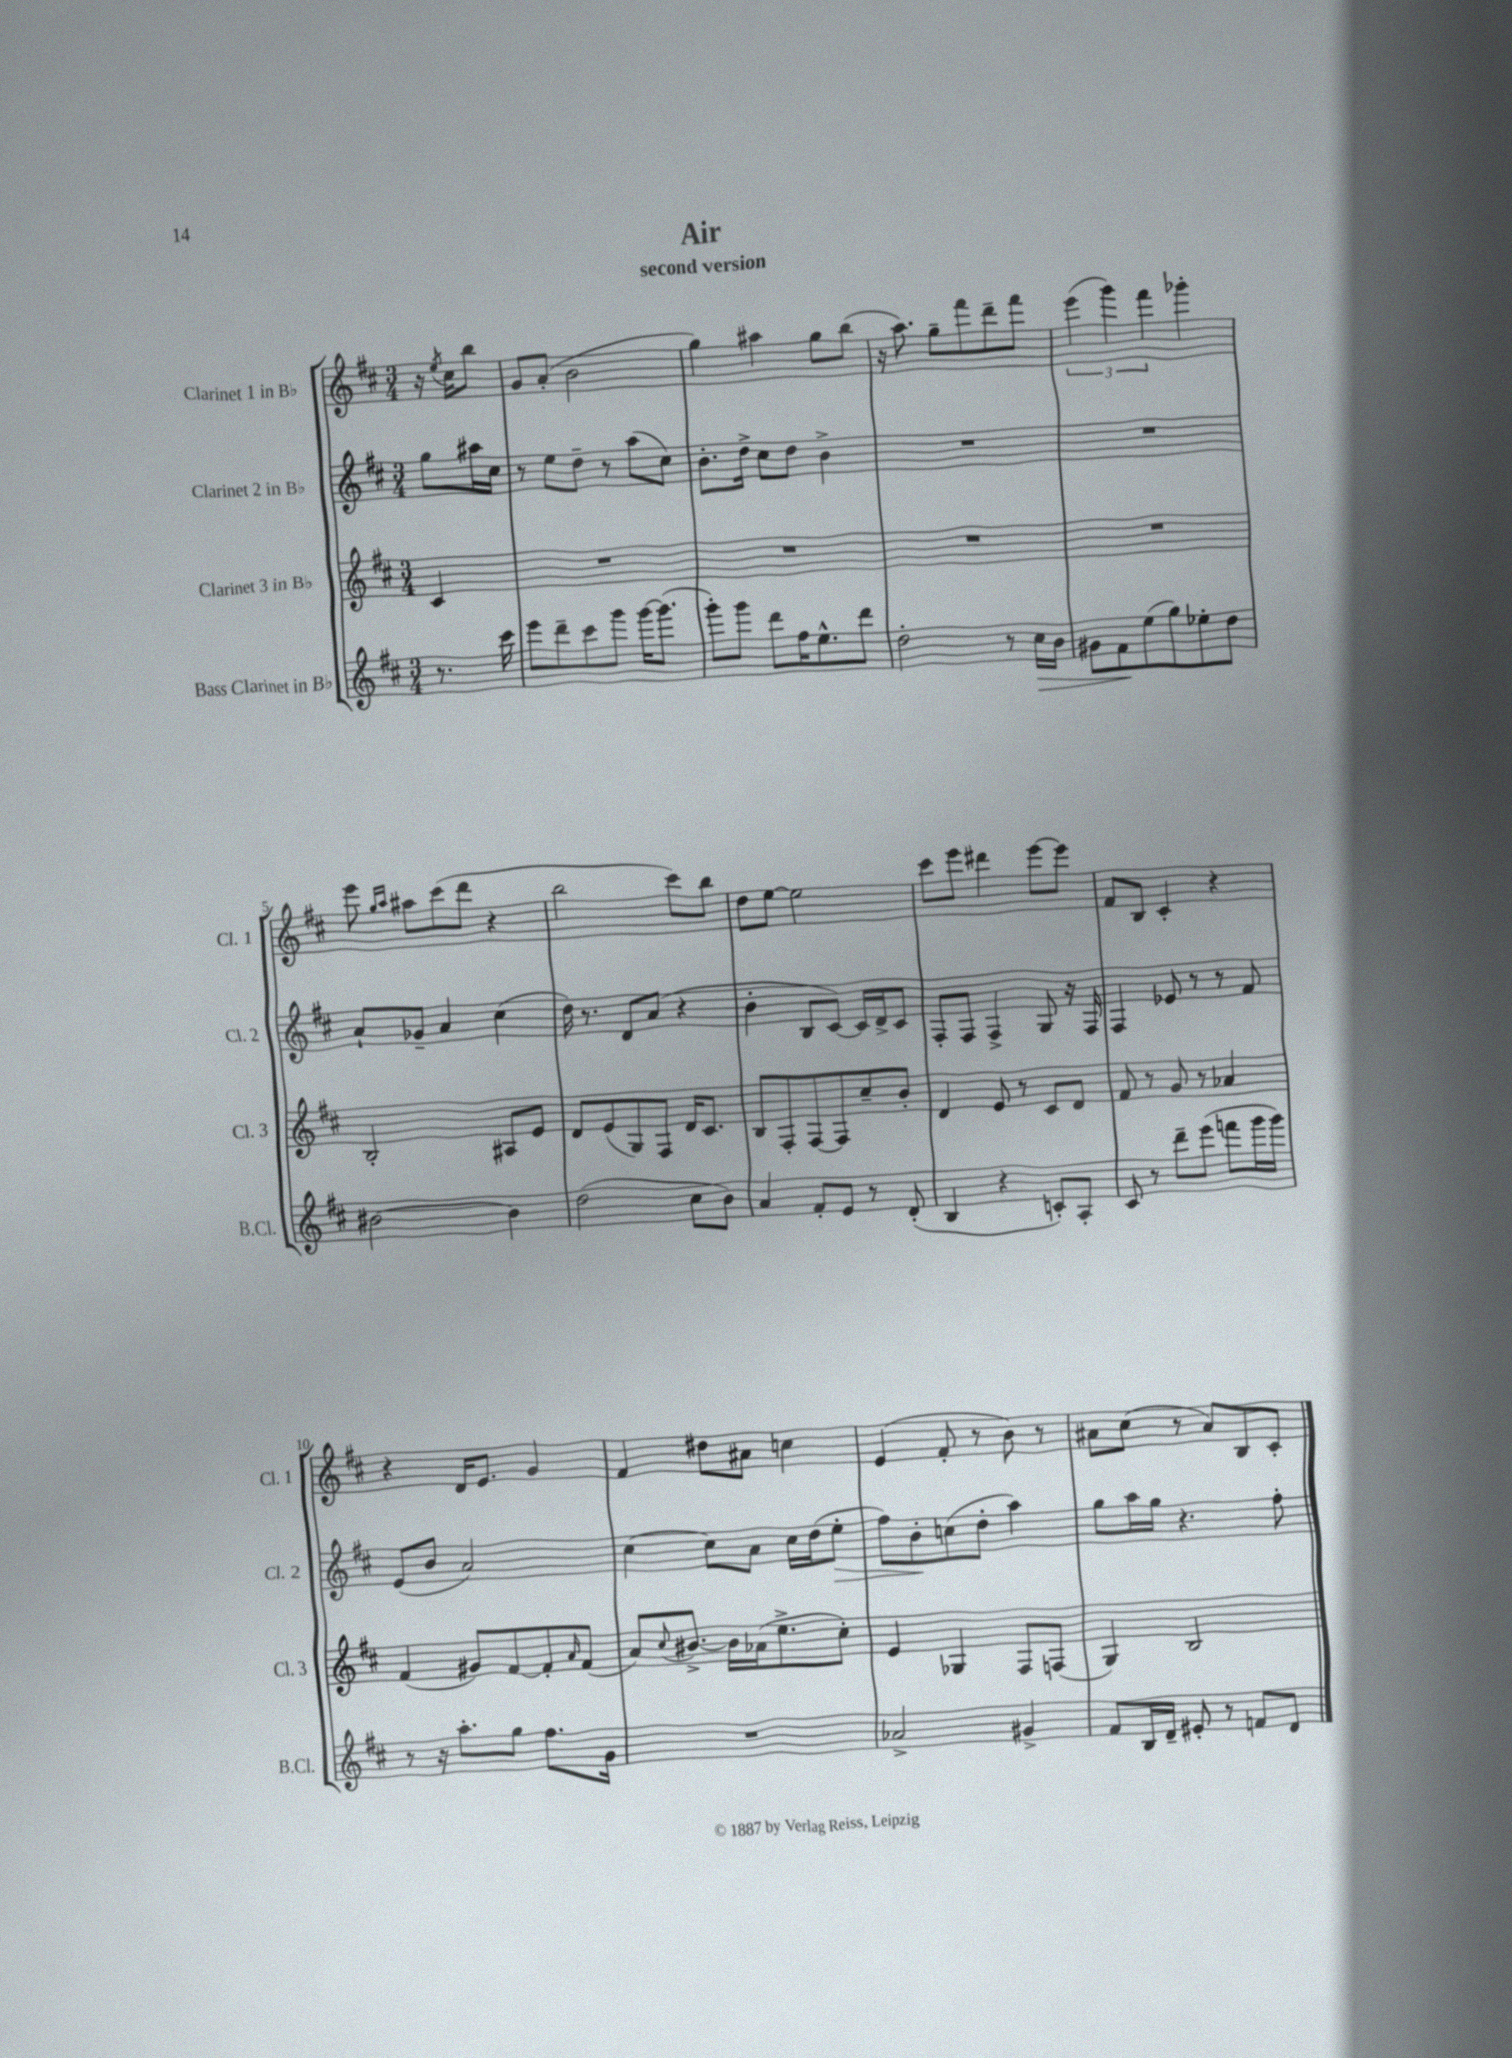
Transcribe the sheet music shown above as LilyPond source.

\header { title = "Air" subtitle = "second version" }
<<
\new StaffGroup <<
\new Staff = "s0" \with { instrumentName = "Clarinet 1 in Bb" shortInstrumentName = "Cl. 1" } {
    \clef treble \key d \major \numericTimeSignature \time 3/4 \partial 4
    r16 \acciaccatura { e''8 } cis''16 b''8 |
    g'8 a'8-.( b'2 |
    g''4) ais''4 g''8 b''8( |
    r16 a''8.) g''8-- fis'''8 d'''8-- fis'''8 |
    \tuplet 3/2 { e'''4( g'''4) fis'''4 } ges'''4-. |
    e'''8 \grace { g''16 a''16 } ais''8 cis'''8( d'''8 r4 |
    b''2 cis'''8) b''8 |
    d''8 e''8~ e''2 |
    cis'''8 e'''8 dis'''4 e'''8~ e'''8 |
    fis'8 b8 cis'4-. r4 |
    r4 d'16 e'8. g'4 |
    fis'4 dis''8 ais'8 c''4 |
    e'4( fis'8-. r8 b'8) r8 |
    ais'8 cis''8( r8 ais'8) b8 cis'8-. \bar "|." |
}
\new Staff = "s1" \with { instrumentName = "Clarinet 2 in Bb" shortInstrumentName = "Cl. 2" } {
    \clef treble \key d \major \numericTimeSignature \time 3/4 \partial 4
    g''8 ais''16 cis''16 |
    r8 e''8 d''8-- r8 a''8( cis''8) |
    b'8.-. d''16-> cis''8 d''8 b'4-> |
    R2. |
    R2. |
    a'8-! ges'8-- a'4 cis''4( |
    d''16) r8. d'8 a'8( r4 |
    b'4-. b8 cis'8~) cis'16 d'16-> cis'8 |
    fis8-. fis8 fis4-> g8 r16 fis16 |
    fis4 ees'8 r8 r8 fis'8 |
    e'8( b'8 a'2) |
    cis''4~ cis''8 a'8 cis''16 d''16( e''8-.\> |
    fis''8) b'8-.\! c''8( d''8-. a''4) |
    g''8 a''16 g''16 r4. fis''8-. \bar "|." |
}
\new Staff = "s2" \with { instrumentName = "Clarinet 3 in Bb" shortInstrumentName = "Cl. 3" } {
    \clef treble \key d \major \numericTimeSignature \time 3/4 \partial 4
    cis'4 |
    R2. |
    R2. |
    R2. |
    R2. |
    b2-. ais8 e'8 |
    d'8 e'8( g8) fis8 d'16 cis'8. |
    b8 fis8-. fis8~ fis8 cis''8-- b'8-. |
    d'4 e'8 r8 cis'8 d'8 |
    fis'8 r8 g'8 r8 aes'4 |
    fis'4( gis'8) fis'8~ fis'8-. \grace { a'16 } fis'8( |
    a'8) \appoggiatura { cis''8 } bis'8.~-> bis'16 aes'16( e''8.-> cis''8-.) |
    e'4 ges4 fis8 f8( |
    g4) b2 \bar "|." |
}
\new Staff = "s3" \with { instrumentName = "Bass Clarinet in Bb" shortInstrumentName = "B.Cl." } {
    \clef treble \key d \major \numericTimeSignature \time 3/4 \partial 4
    r8. cis'''16 |
    e'''8 d'''8-- cis'''8 g'''8 g'''16~ g'''8.( |
    g'''8-.) g'''8 d'''8 fis''16 e''8.-^ d'''8 |
    d''2-. r8 cis''16\> b'16 |
    gis'8 fis'8\! e''8( g''8) ees''8-. d''8 |
    bis'2~ bis'4 |
    d''2( cis''8 b'8) |
    a'4 fis'8-. e'8 r8 d'8-.( |
    b4 r4 c'8-.) a8-. |
    cis'8 r8 d'''8-- e'''8( f'''8 g'''16 g'''16) |
    r8 r16 a''8.-. g''8 fis''8. g'16 |
    R2. |
    aes'2-> gis'4-> |
    fis'8 b16 d'16-- eis'8-. r8 f'8 d'8 \bar "|." |
}
>>
>>
